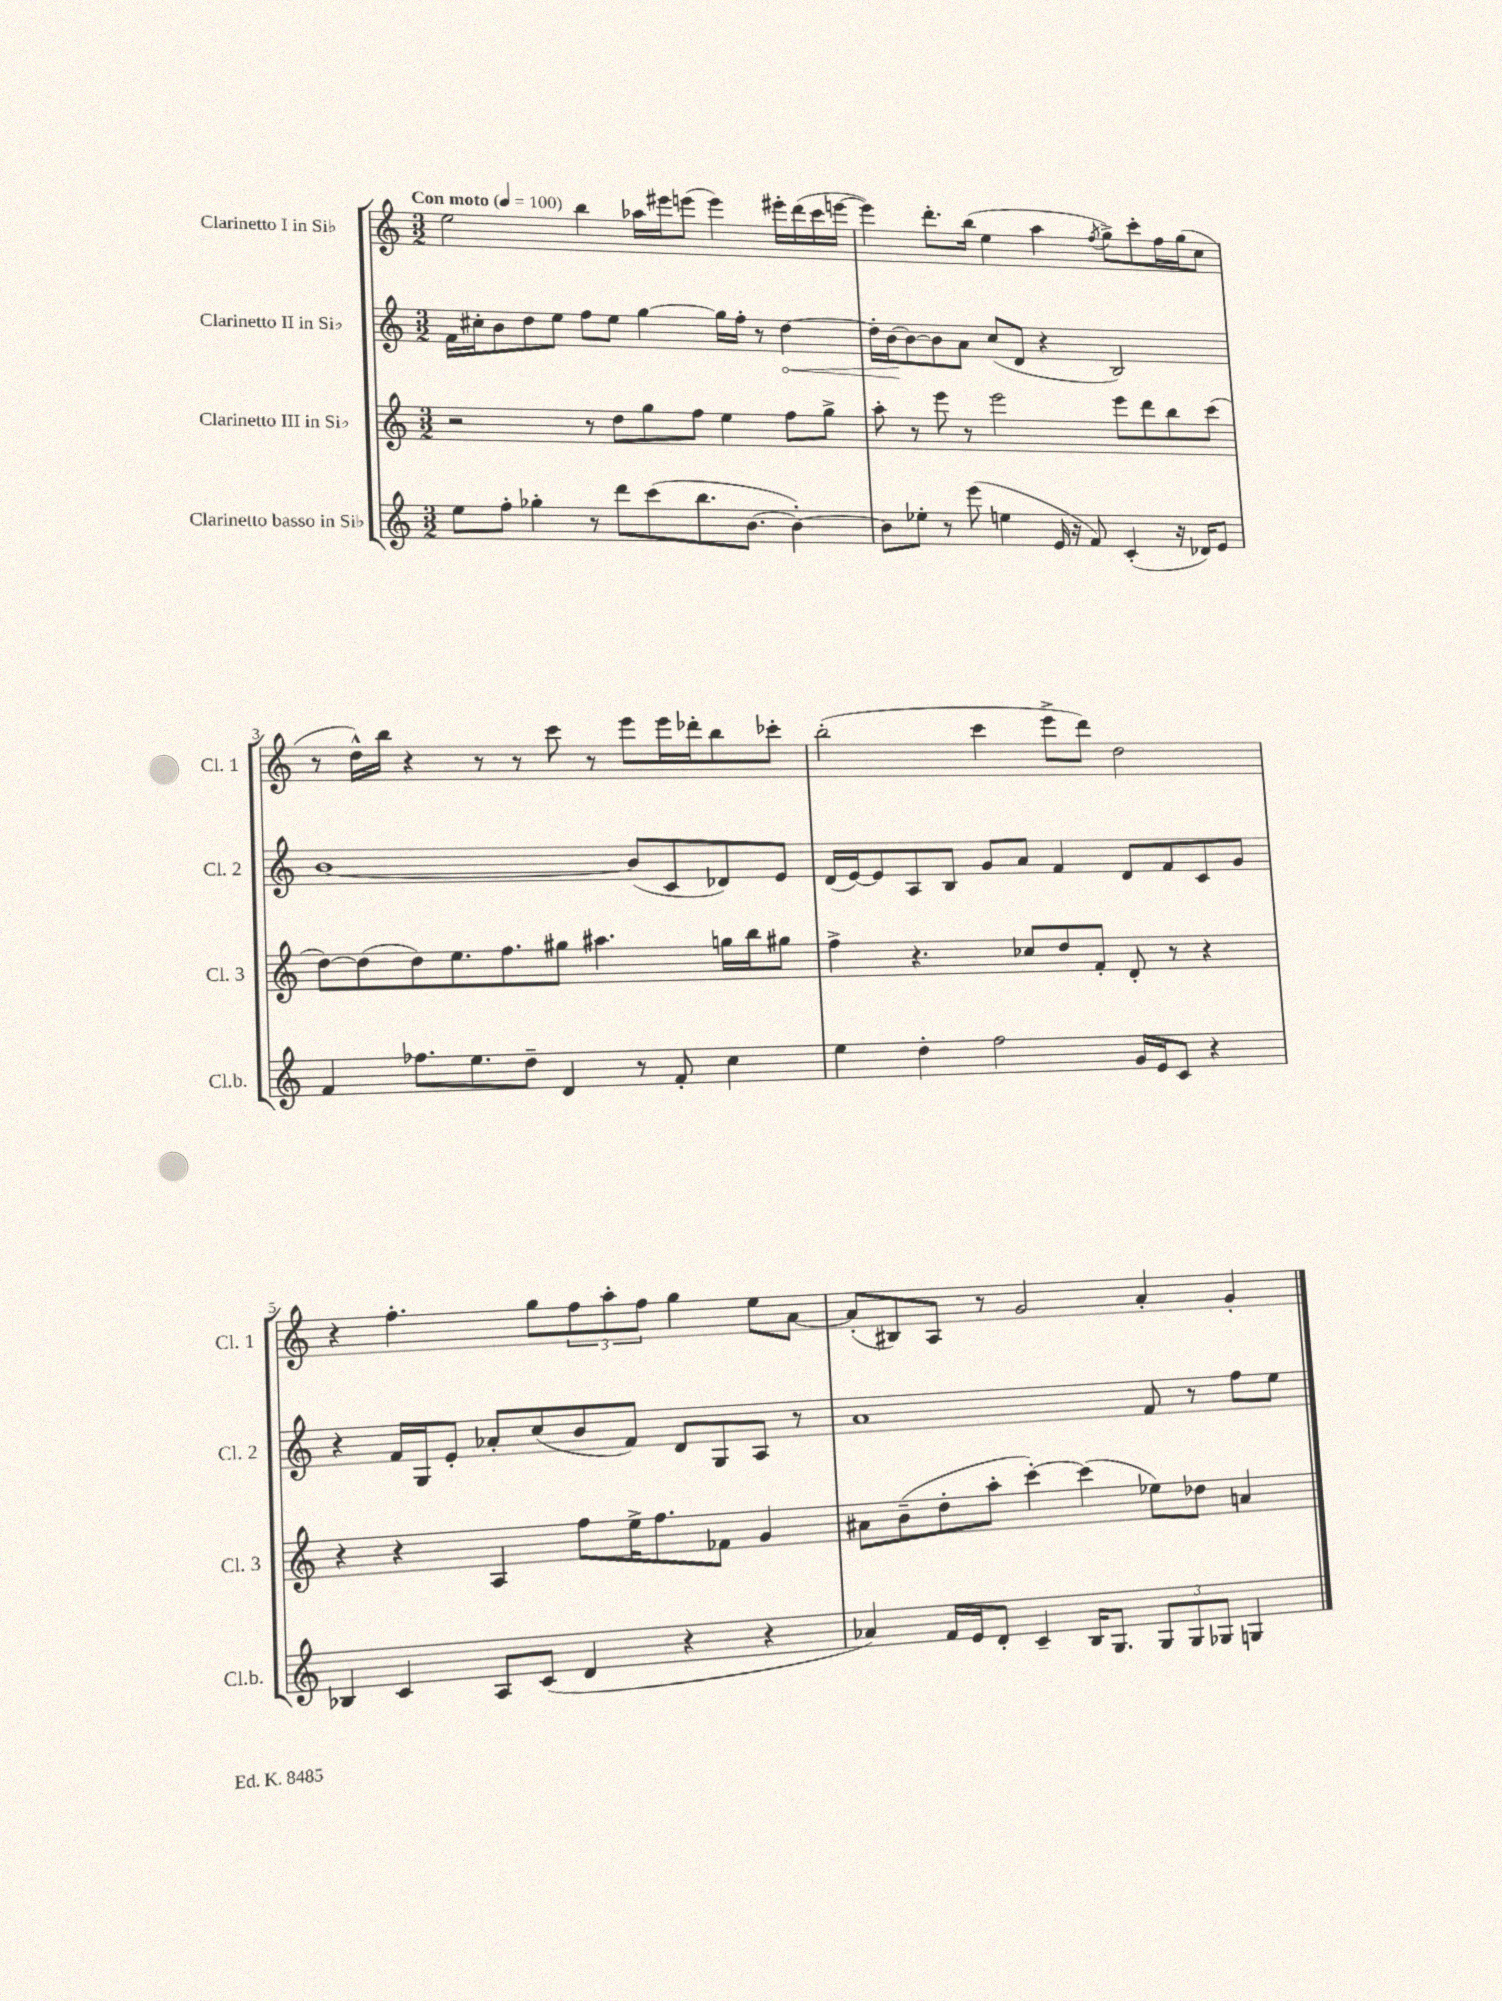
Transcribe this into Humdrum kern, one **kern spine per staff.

**kern	**kern	**kern	**dynam	**kern
*part4	*part3	*part2	*part2	*part1
*staff4	*staff3	*staff2	*staff2	*staff1
*I"Clarinetto basso in Si♭	*I"Clarinetto III in Si♭	*I"Clarinetto II in Si♭	*	*I"Clarinetto I in Si♭
*I'Cl.b.	*I'Cl. 3	*I'Cl. 2	*	*I'Cl. 1
*clefG2	*clefG2	*clefG2	*	*clefG2
*k[]	*k[]	*k[]	*	*k[]
*M3/2	*M3/2	*M3/2	*	*M3/2
*MM100	*MM100	*MM100	*	*MM100
=1	=1	=1	=1	=1
!	!	!	!	!LO:TX:a:B:t=Con moto
8ee\L	2r	16f\LL	.	2ee\
.	.	16cc#X'\J	.	.
8ff'\J	.	8b\	.	.
4gg-X'\	.	8dd\	.	.
.	.	8ee\J	.	.
8r	8r	8ff\L	.	4bb\
8ddd\L	8dd\L	8ee\J	.	.
(8ccc\	8gg\	[4gg\	.	16aa-X\LL
.	.	.	.	16eee#X\J
8.bb\	8ff\J	.	.	(8eeen\J
.	4ee\	16gg\LL]	.	4eee\)
[8.b\J	.	16ff'\JJ	.	.
.	.	8r	.	.
!	!	!	!LO:HP:b	!
4b'\_)	8ff\L	[4dd\	<	16eee#X'\LL
.	.	.	.	(16ddd\
.	8gg^\J	.	.	16ccc\
.	.	.	.	[16eeen\JJ
=2	=2	=2	=2	=2
8b\L]	8aa'\	16dd'\LL]	.	4eee\])
.	.	[16b\J	.	.
8ee-X'\J	8r	8b\_	[	.
8r	8eee\	8b\]	.	8.ddd'\L
(8eee\	8r	8a\J	.	.
.	.	.	.	(16bb\Jk
4een\	2eee\	(8cc/L	.	4ee\
.	.	8d/J	.	.
16e/	.	4r	.	4aa\
16r	.	.	.	.
8f/)	.	.	.	.
.	.	.	.	8qff/
(4c'/	8eee\L	2B/)	.	8gg^\L)
.	8ddd\	.	.	8ccc'\
16r	8bb\	.	.	16ff\L
16d-X/KL)	.	.	.	(16gg\J
8e/J	(8ccc\J	.	.	8cc\J
!!LO:LB:g=z
=3	=3	=3	=3	=3
4f/	[8dd\L)	[1b	.	8r
.	(8dd\]	.	.	16dd^^\LL)
.	.	.	.	16bb\JJ
8.ff-X\L	8dd\)	.	.	4r
.	8.ee\	.	.	.
8.ee\	.	.	.	.
.	.	.	.	8r
.	8.ff\	.	.	.
8dd~\J	.	.	.	8r
4d/	8gg#X\J	.	.	8ccc\
.	4.aa#X\	.	.	8r
8r	.	(8b/L]	.	8eee\L
8f'/	.	8c/	.	16eee\L
.	.	.	.	16ddd-X'\J
4cc\	16ggn\LL	8d-X/)	.	8bb\
.	16bb\J	.	.	.
.	8gg#X\J	8e/J	.	8ccc-X'\J
=4	=4	=4	=4	=4
4ee\	4ff^\	(16d/LL	.	(2bb'\
.	.	[16e/J)	.	.
.	.	8e/]	.	.
4dd'\	4.r	8A/	.	.
.	.	8B/J	.	.
2ff\	.	8g/L	.	4ccc\
.	8cc-X/L	8a/J	.	.
.	8dd/	4f/	.	8eee^\L
.	8f'/J	.	.	8ddd\J)
16g/LL	8d'/	8d/L	.	2dd\
16e/J	.	.	.	.
8c/J	8r	8f/	.	.
4r	4r	8c/	.	.
.	.	8g/J	.	.
!!LO:LB:g=z
=5	=5	=5	=5	=5
4B-X/	4r	4r	.	4r
4c/	4r	16f/LL	.	4.ff'\
.	.	16G/J	.	.
.	.	8e'/J	.	.
8A/L	4A/	8a-X'/L	.	.
(8c/J	.	(8cc/	.	8gg\L
4d/	8ff\L	8b/	.	12ff\
.	.	.	.	12aa'\
.	16ee^\K	8f/J)	.	.
.	.	.	.	12ff\J
.	8.ff\	.	.	.
4r	.	8d/L	.	4gg\
.	8f-X\J	8G/	.	.
4r	4g/	8A/J	.	8ee\L
.	.	8r	.	[8a\J
=6	=6	=6	=6	=6
4a-X/)	8a#X\L	1a	.	(8a'/L]
.	(8b~\	.	.	8B#X/)
16f/LL	8dd'\	.	.	8A/J
16e/J	.	.	.	.
8d'/J	8aa'\J	.	.	8r
4c~/	[4ccc'\)	.	.	2g/
16B/KL	(4ccc\]	.	.	.
8.G/J	.	.	.	.
12G/L	8ee-X\L)	8f/	.	4a'/
12G/	.	.	.	.
.	8dd-X\J	8r	.	.
12G-X/J	.	.	.	.
4Gn/	4an/	8ff\L	.	4g'/
.	.	8ee\J	.	.
==	==	==	==	==
*-	*-	*-	*-	*-
